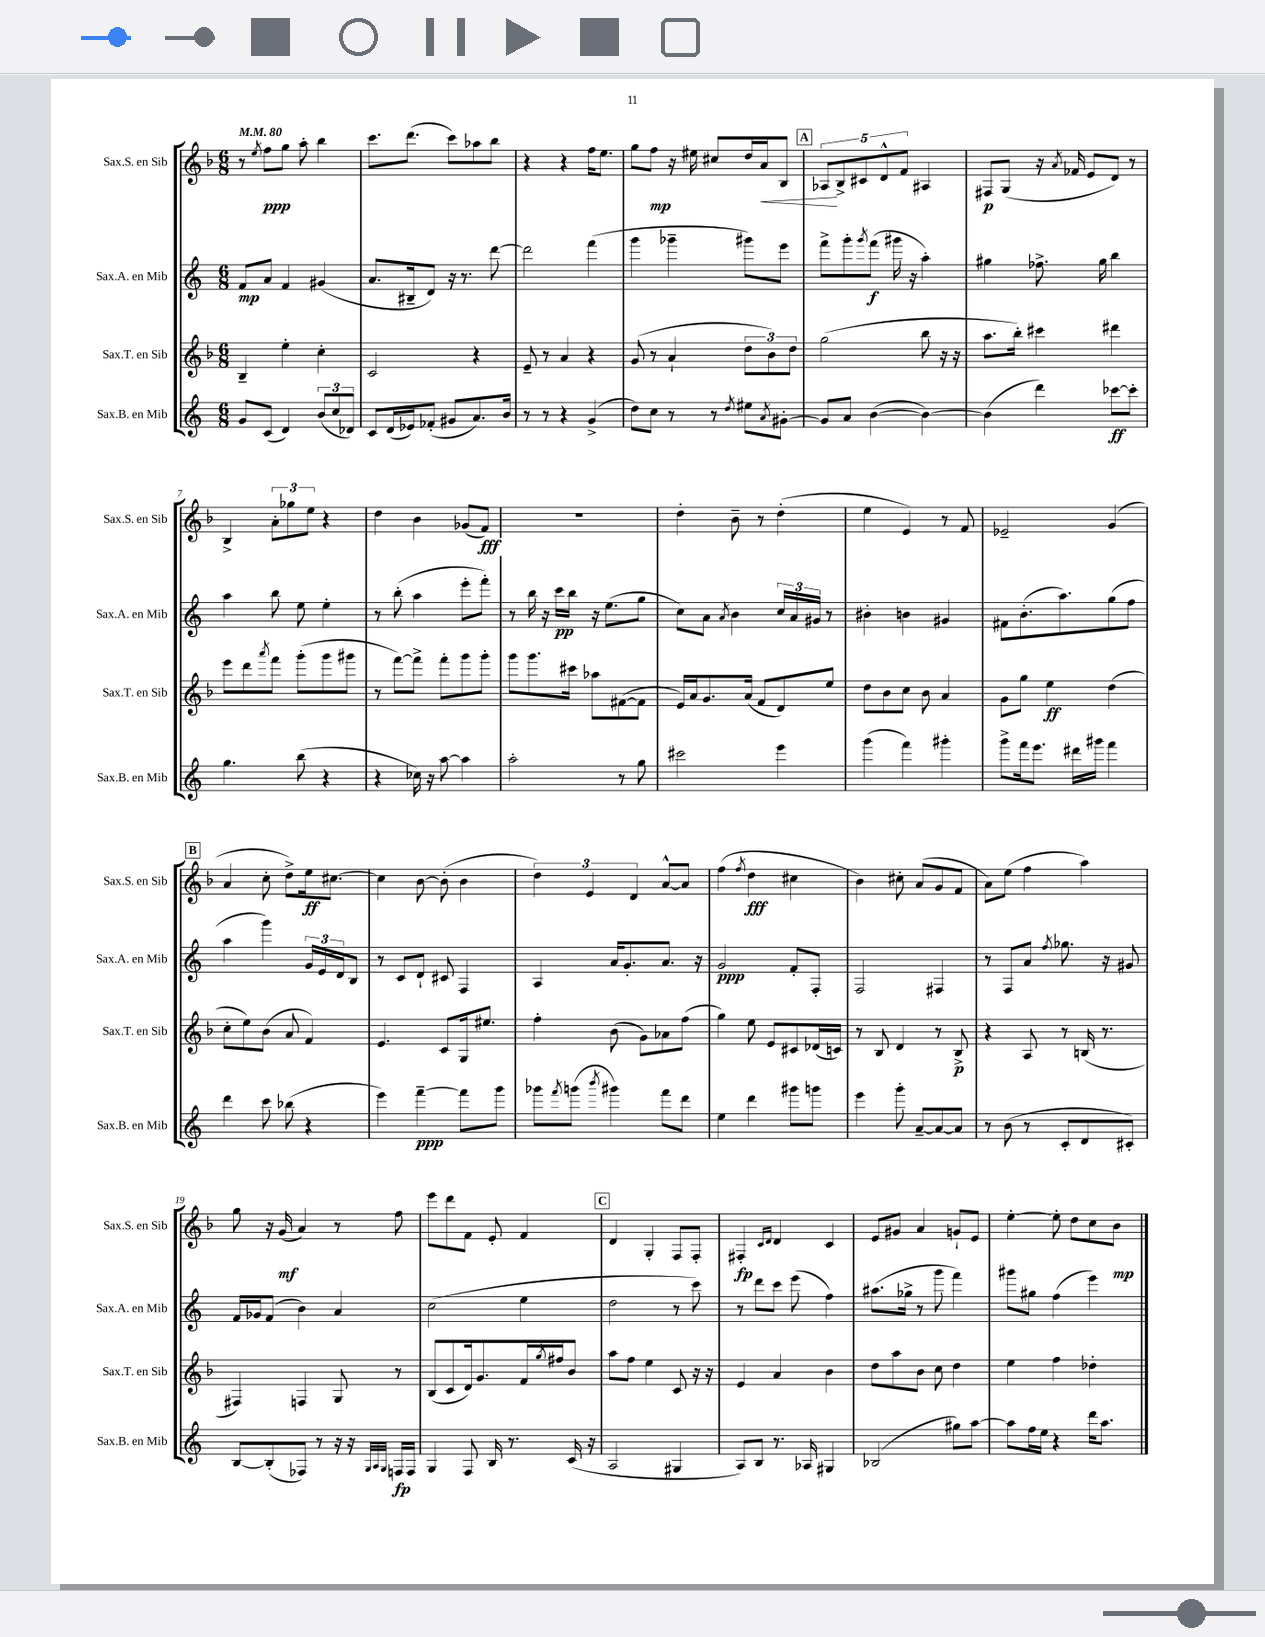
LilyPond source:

<<
\new StaffGroup <<
\new Staff = "s0" \with { instrumentName = "Sax.S. en Sib" shortInstrumentName = "Sax.S. en Sib" } {
    \clef treble \key f \major \numericTimeSignature \time 6/8 \tempo 4 = 80
    r8 \acciaccatura { e''8 } f''8\ppp g''8 a''8-. bes''4 |
    c'''8. d'''8.( c'''8) aes''8 bes''8 |
    r4 r4 f''16 e''8. |
    g''8 f''8\mp r16 eis''16 cis''8 d''16 a'16\< bes8 |
    \mark \markup { \box "A" } \tuplet 5/4 { aes8\! bes8-> cis'8 d'8-^ f'8 } ais4 |
    fis8\p g8( r16 \acciaccatura { a'8 } fes'16 e'8 d'8) r8 |
    bes4-> \tuplet 3/2 { a'8-. ges''8 e''8 } r4 |
    d''4 bes'4 ges'8( f'8\fff) |
    R2. |
    d''4-. bes'8-- r8 d''4-.( |
    e''4 e'4) r8 f'8 |
    ees'2-- g'4( |
    \mark \markup { \box "B" } a'4 c''8-. d''8->) e''16\ff cis''8.~ |
    cis''4 bes'8~ bes'8-.( bes'4 |
    \tuplet 3/2 { d''4) e'4 d'4 } a'8~-^ a'8 |
    f''4( \acciaccatura { f''8 } d''4\fff cis''4 |
    bes'4) cis''8-. a'8( g'8 f'8 |
    a'8) e''8( f''4 a''4) |
    g''8 r16 g'16\mf( a'4) r8 f''8 |
    e'''8 d'''8 f'8 e'8-. f'4 |
    \mark \markup { \box "C" } d'4 g4-. f8 f8-. |
    fis4-.\fp \grace { c'16 d'16 } d'4 c'4 |
    e'8 gis'8 a'4 g'8-! e'8 |
    e''4~-. e''8-. d''8 c''8 bes'8\mp \bar "|." |
}
\new Staff = "s1" \with { instrumentName = "Sax.A. en Mib" shortInstrumentName = "Sax.A. en Mib" } {
    \clef treble \key c \major \numericTimeSignature \time 6/8
    f'8\mp a'8 f'4 gis'4( |
    a'8. bis16-- d'8) r16 r8. d'''8~ |
    d'''2 f'''4( |
    g'''4 ges'''4-- gis'''8) e'''8 |
    \mark \markup { \box "A" } f'''8-> g'''8-. \acciaccatura { g'''8 } f'''8\f( gis'''16 r16 a''4-.) |
    gis''4 fes''8.-> gis''16 b''4 |
    a''4 b''8 e''8 e''4-. |
    r8 b''8-.( a''4 e'''8-. f'''8-.) |
    r8 b''16 r16 c'''16\pp b''16 r16 e''8.( g''8 |
    c''8) a'8 \acciaccatura { a'8 } b'4 \tuplet 3/2 { c''16 a'16 gis'16 } r8 |
    bis'4-. b'4 gis'4 |
    fis'8 b'8.-.( a''8.) g''8( f''8 |
    \mark \markup { \box "B" } a''4 g'''4) \tuplet 3/2 { g'16 e'16 d'16 } b8 |
    r8 c'8 d'8-! cis'8 f4 |
    a4 a'16 g'8.-. a'8. r16 |
    g'2\ppp f'8-. f8-. |
    f2 fis4 |
    r8 f8 a'8 \acciaccatura { f''8 } ges''8. r16 gis'8 |
    f'16 ges'16 f'8( b'4) a'4 |
    c''2( e''4 |
    \mark \markup { \box "C" } d''2 r8 c'''8) |
    r8 d'''8 c'''8 e'''8( f''4) |
    ais''8.( ges''16-> r8 g'''8 f'''4) |
    gis'''8 gis''8 f''4( e'''4) \bar "|." |
}
\new Staff = "s2" \with { instrumentName = "Sax.T. en Sib" shortInstrumentName = "Sax.T. en Sib" } {
    \clef treble \key f \major \numericTimeSignature \time 6/8
    bes4-- e''4-. c''4-. |
    c'2 r4 |
    e'8-- r8 a'4 r4 |
    g'8( r8 a'4-! \tuplet 3/2 { d''8 bes'8) d''8 } |
    \mark \markup { \box "A" } g''2( bes''8 r16 r16 |
    a''8. bes''16-.) cis'''4 dis'''4 |
    e'''8 d'''8 \acciaccatura { a'''8 } f'''8 g'''8-.( g'''8 gis'''8 |
    r8 f'''8~) f'''8-> f'''8-. g'''8 g'''8-. |
    g'''8 g'''8. cis'''16 aes''8 fis'8~( fis'8 |
    e'16) a'16 g'8. a'16( f'8 d'8) e''8 |
    d''8 bes'8 c''8 bes'8 a'4 |
    g'8 g''8 e''4\ff d''4( |
    \mark \markup { \box "B" } c''8-. e''8) bes'8( a'8 f'4) |
    e'4. c'8 g16 eis''8. |
    f''4-. bes'8( g'8) aes'8 f''8( |
    g''4) e''8 e'8 cis'8 des'16( c'16) |
    r8 bes8 d'4 r8 bes8->\p |
    r4 a8 r8 b16( r8. |
    fis4) f4 g8 r8 |
    bes8( c'8 d'16) g'8. f'16 \acciaccatura { g''8 } fis''16 bes'8 |
    \mark \markup { \box "C" } a''8 f''8 e''4 c'8 r16 r16 |
    e'4 a'4 bes'4 |
    d''8 a''8 bes'8 c''8 d''4 |
    e''4 f''4 des''4-. \bar "|." |
}
\new Staff = "s3" \with { instrumentName = "Sax.B. en Mib" shortInstrumentName = "Sax.B. en Mib" } {
    \clef treble \key c \major \numericTimeSignature \time 6/8
    g'8 c'8( d'4) \tuplet 3/2 { b'8( c''8 des'8) } |
    c'8 d'16( ees'16) fes'8-.( gis'8 a'8.) b'16 |
    r8 r8 r4 g'4->( |
    d''8) c''8 r8 r8 \acciaccatura { d''8 } eis''8 \acciaccatura { a'8 } gis'8~-. |
    \mark \markup { \box "A" } gis'8 a'8 b'4~( b'4~) |
    b'4( d'''4) ces'''8~\ff ces'''8-. |
    g''4. b''8( r4 |
    r4 ces''16) r16 a''8~ a''4 |
    a''2-. r8 g''8 |
    cis'''2 e'''4 |
    g'''4( f'''4) gis'''4-. |
    g'''8-> f'''16 e'''8. dis'''16 gis'''16 f'''4 |
    \mark \markup { \box "B" } d'''4 c'''8 bes''8( r4 |
    e'''4) f'''4~--\ppp f'''8 g'''8 |
    ges'''8 \acciaccatura { f'''8 } g'''8( \acciaccatura { b'''8 } gis'''4) f'''8 d'''8 |
    e''4 d'''4 gis'''8 g'''8 |
    e'''4 g'''8-. a'8~-- a'8~ a'8 |
    r8 b'8( r8 c'8-. d'8 cis'8-.) |
    b8~ b8-.( fes8) r8 r16 r16 \grace { g32 a32 g32 } f16\fp f16 |
    g4 f8 b16 r8. c'16( r16 |
    \mark \markup { \box "C" } a2 gis4 |
    a8) b8 r8. aes16 gis4 |
    bes2( gis''8) a''8~ |
    a''8 f''16 e''16 r4 d'''16 a''8. \bar "|." |
}
>>
>>
